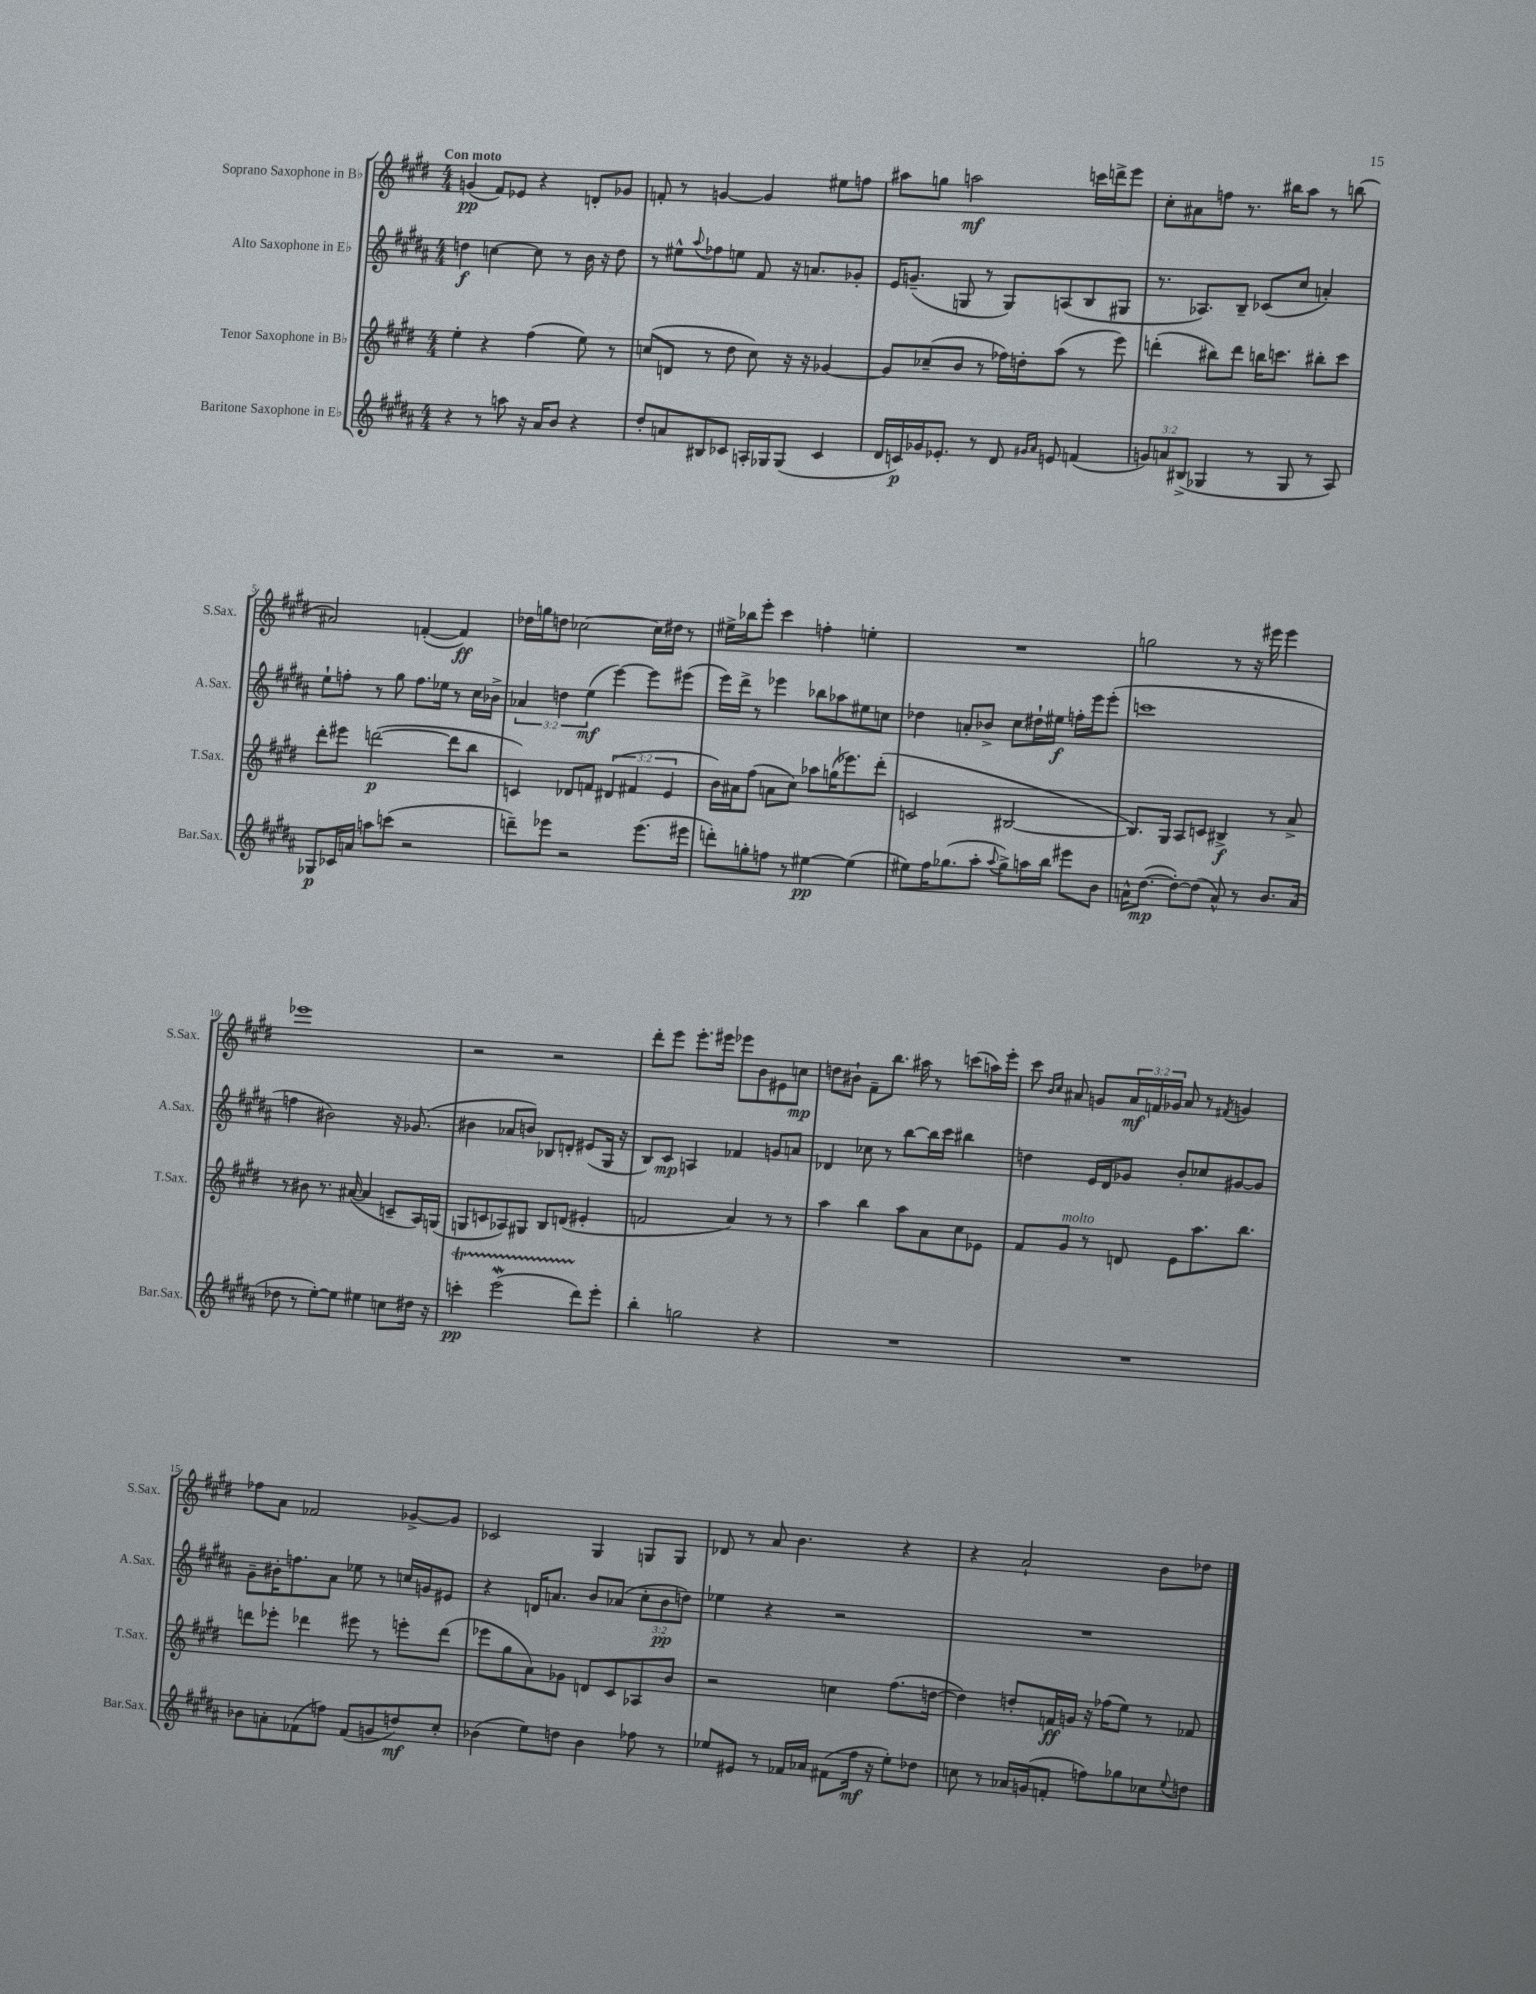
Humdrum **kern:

**kern	**kern	**kern	**kern
*staff4	*staff3	*staff2	*staff1
*clefG2	*clefG2	*clefG2	*clefG2
*k[f#c#g#d#a#]	*k[f#c#g#d#]	*k[f#c#g#d#a#]	*k[f#c#g#d#]
*M4/4	*M4/4	*M4/4	*M4/4
4r	4ee'\	4dd\	(4g/
8r	4r	[4cc\	8f#/L)
8aa\	.	.	8e-/J
16r	(4ff#\	8cc\]	4r
16a#/LK	.	.	.
8b/J	.	8r	.
4r	8ee\)	16b\	8d'/L
.	.	16r	.
.	8r	8dd\	8g-/J
=	=	=	=
8dd#'/L	(8cc/L	8r	8f'/
8a/	8d/J	8ee#^^\L	8r
.	.	8qqaa#/	.
8B#/	8r	8ff-\	[4g/
8c-/J	8dd#\	8ee\J	.
16A'/LL	8cc\)	8f#/	4g/]
16G-/J	.	.	.
(8G-/J	16r	16r	.
.	16r	8.a/L	.
4c-/	[4g-/	.	8ee#\L
.	.	8g-'/J	8ff\J
=	=	=	=
16d#/LL	8g-/]L	16e/LK	8aa#\L
16c/)	.	(8.g~/J	.
16g-/J	(8cc-~/	.	8gg\J
8.e-'/J	.	.	.
.	8b/J	8G/	2aa\
8r	8r	8r	.
8d#/	16ff-\LL)	8G/L)	.
.	16dd'\J	.	.
16qqg#/LL	.	.	.
16qqa#/JJ	.	.	.
8e/	(8aa\J	(8A/	.
(4f/	8r	8B/	16ccc\LL
.	.	.	16ddd^\J
.	8eee\)	8G#/J	8eee\J
=	=	=	=
12g/L)	(4ddd'\	8.r	8cc#'\L
12a/	.	.	.
.	.	.	8a#\
(12B#^/J	.	.	.
.	.	8.A-/L)	.
4G-/	8bb#\L)	.	8ff\J
.	8ddd\J	8B~/J	8.r
8r	16bb\LK	(8c-/L	.
.	8.ccc\J	.	16bb#\LK
8G-/	.	8cc#/J	8aa\J
8r	8bb#'\L	4a'/)	8r
8A#/)	8ccc\J	.	(8bb\
=	=	=	=
8G-/L	8ddd#'\L	8ee`\L	2a#/)
16c-/L	8eee#\J	8ff'\J	.
16a/JJ	.	.	.
8aa\L	([2ddd\	8r	.
(8ccc\J	.	8gg#\	.
2r	.	8.ff\L	([4f'/
.	.	16ee-\Jk	.
.	8ddd\]L	8r	4f/])
.	8bb\J	16cc#\LL	.
.	.	16b-^\JJ	.
=	=	=	=
8ddd~\L)	4c/)	6a-/	16dd-\LL
.	.	.	16gg\J
8eee-\J	.	.	8dd\J
.	.	6dd\	.
2r	8d-/L	.	[2cc-\
.	.	(6ee\	.
.	8f/J	.	.
.	(6d#/	[4eee\)	.
.	6f#/	.	.
(8.eee-\L	.	8eee\]L	16cc-\]LL
.	.	.	16dd#\JJ
.	6e/	.	.
.	.	(8eee#\J	8r
16eee#\Jk	.	.	.
=	=	=	=
8ddd'\L)	16b\LL)	16eee\LL)	16ee#^\LL
.	16a#\J	16ddd#^\JJ	16bb-\J
8gg'\	(8ff#\J	8r	8eee'\J
8ff\J	8a\L	4eee-\	4ccc#\
8r	8cc#\J)	.	.
[4ee#\	8aa-\L	8bb-\L	4ff'\
.	(16gg\K	8aa-\	.
.	8.eee-\)	.	.
(4ee#\]	.	8ee#\	4ee'\
.	(8ddd#'\J	8cc\J	.
=	=	=	=
8ee#\L)	2c/	4dd-\	1r
16ff#\K	.	.	.
(8.gg-\	.	.	.
.	.	8a'/L	.
8aa#'\J	.	8b-^/J	.
8qqaa#/	.	.	.
8gg-^\L)	[2B#/	8cc#\L	.
16aa\L	.	16dd#`\L	.
16bb\JJ	.	16ee#\JJ	.
8eee#\L	.	16ff'\LL	.
.	.	16eee\J	.
8b\J	.	(8eee'\J	.
=	=	=	=
16a^^\LK	8.B#/]L)	1ccc	2gg\
([8.dd#\J	.	.	.
.	16G#/Jk	.	.
8dd#'\_L)	8A/L	.	.
(8dd#\]J	8c/J	.	.
8a^^/)	4B#^/	.	8r
8r	.	.	16r
.	.	.	16eee#\
8.b/L	8r	.	4eee#\
.	8a^/	.	.
(16a/Jk	.	.	.
=	=	=	=
8dd-\	8r	4ff\	1eee-
8r	8b#\	.	.
[8ee'\L)	8.r	2b#\)	.
8ee\]J	.	.	.
.	([16a#/	.	.
4ee#\	4a#/]	.	.
8cc\L	8c~/L	16r	.
.	.	(8.g-/	.
16dd#\Jk	16A/L)	.	.
16r	(16G/JJ	.	.
=	=	=	=
4ccc'\	8G/L	4b#\	2r
.	8c/	.	.
(2eee\	8A-/)	8a-/L	.
.	8G#/J	8b/J)	.
.	8B/L	8B-/L	2r
.	(8d/J	8d'/J	.
8ddd#\L)	4e#'/	(8e#/L	.
8eee'\J	.	16G#/Jk	.
.	.	16r	.
=	=	=	=
4bb'\	2f/	8B/L)	8ddd#'\L
.	.	8c#/J	8eee\J
2gg\	.	4A/	8.eee'\L
.	.	.	16eee#\Jk
.	4a/)	4f-/	8eee-\L
.	.	.	8b\
4r	8r	8g/L	8e#\
.	8r	8a/J	8cc\J
=	=	=	=
1r	4aa\	4d-/	8dd\L
.	.	.	8b#`\J
.	4bb\	8cc-\	8f#~\L
.	.	8r	8.bb\J
.	8aa\L	[8bb\L	.
.	.	.	16aa#\
.	8a\	16bb\]L	8r
.	.	16ccc#\JJ	.
.	8cc#\	4bb#\	(8ccc\L
.	8e-\J	.	16aa\L)
.	.	.	16eee'\JJ
=	=	=	=
1r	8f#/L	4dd\	8ccc#\
.	.	.	16qqb/LL
.	.	.	16qqcc#/JJ
.	8g#/J	.	8a#/
.	8r	16e/LL	8g/L
.	.	16d#/J	.
.	8d/	8g-/J	24a#/L
.	.	.	24f/
.	.	.	24g-/JJ
.	8e\L	8b'/L	8a#/
.	8.aa\	8cc-/	8r
.	.	.	8qf#/
.	.	[8g#/	4g/
.	8.bb\J	.	.
.	.	8g#/]J	.
=	=	=	=
8b-\L	8ddd\L	8g#~\L	8ff-\L
8a'\	8eee-'\J	16b#'\K	8a\J
.	.	8.ff\	.
(8f-\	4ddd-\	.	2f-/
8ff\J)	.	8a#\J	.
(8f-/L	8eee#\	8ee-\	.
8g/	8r	8r	.
8dd/)	8eee'\L	16cc/LL	[8g-^/L
.	.	16g/J	.
8cc#'/J	(8ddd-\J	8e#/J	8g-/]J
=	=	=	=
(4b-\	8eee-\L	4r	2c-/
.	8gg#\	.	.
8ee\L)	8a\)	16d/LK	.
.	.	8.a/J	.
8dd\J	8g-\J	.	.
4b-\	8d/L	8b/L	4G#/
.	8c#/	(8a-/J	.
8ff-\	8A-/	12cc#'\L	8G/L
.	.	12b\	.
8r	8b/J	.	8G/J
.	.	12dd\J)	.
=	=	=	=
8ee-/L	2r	4ee-\	8d-/
8e#/J	.	.	8r
8r	.	4r	8a/
16f-/LL	.	.	4.b\
16a-/JJ	.	.	.
(8f#\L	4cc\	2r	.
16ff#\Jk	.	.	.
16r	.	.	.
8ee-'\L)	(8.ff#\L	.	4r
8dd-\J	.	.	.
.	[16dd\Jk	.	.
=	=	=	=
8cc\	4dd\])	1r	4r
8r	.	.	.
16a-/LL	8dd'/L	.	2a`/
(16g/J	.	.	.
8f'/J	16f/L	.	.
.	16g/JJ	.	.
8ff\L)	16r	.	.
.	(16ff-\LK	.	.
8gg-\	8ee\J)	.	.
8cc-\	8r	.	8b\L
8qqee/	.	.	.
8dd\J	8f-/	.	8dd-\J
==	==	==	==
*-	*-	*-	*-
